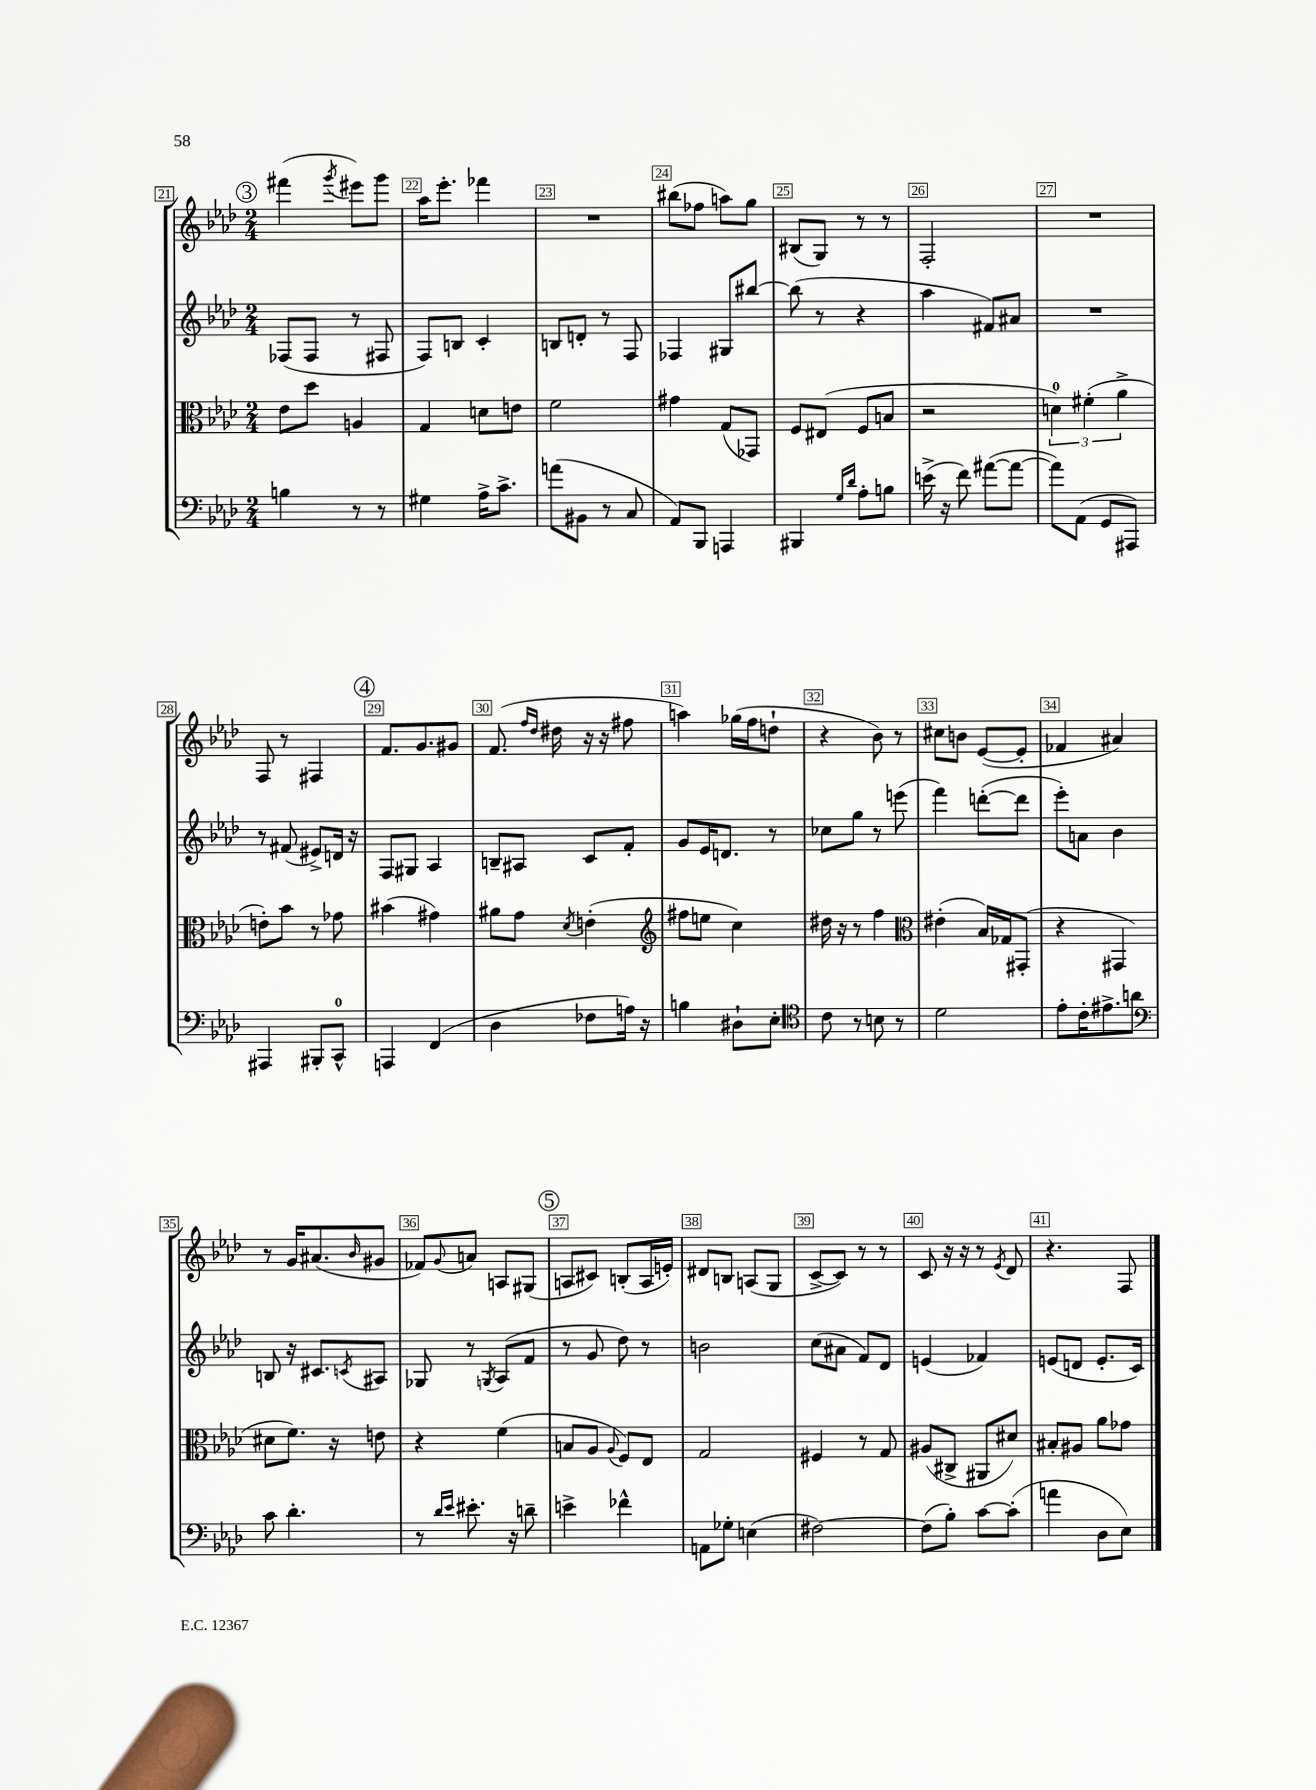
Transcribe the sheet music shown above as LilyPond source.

<<
\new StaffGroup <<
\new Staff = "s0" {
    \clef treble \key aes \major \numericTimeSignature \time 2/4
    \mark \markup { \circle "3" } fis'''4( \acciaccatura { g'''8 } eis'''8) g'''8 |
    aes''16 ees'''8.-. fes'''4 |
    R2 |
    bis''8( fes''8 a''8) g''8 |
    bis8( g8) r8 r8 |
    f2-. |
    R2 |
    f8 r8 fis4 |
    \mark \markup { \circle "4" } f'8. g'8. gis'8 |
    f'8.( \grace { f''16 des''16 } dis''16 r16 r16 fis''8 |
    a''4) ges''16( f''16 d''8-! |
    r4 bes'8) r8 |
    cis''8 b'8 ees'8~( ees'8-. |
    fes'4 ais'4) |
    r8 g'16 ais'8.( \grace { bes'16 } gis'8 |
    fes'8) \appoggiatura { g'8 } a'8 a8 gis8( |
    \mark \markup { \circle "5" } a8 cis'8) b8-.( a16 e'16-.) |
    dis'8 b8 a8( g8 |
    c'8~-> c'8) r8 r8 |
    c'8 r16 r16 r8 \acciaccatura { ees'8 } des'8 |
    r4. f8 \bar "|." |
}
\new Staff = "s1" {
    \clef treble \key aes \major \numericTimeSignature \time 2/4
    \mark \markup { \circle "3" } fes8( fes8 r8 fis8 |
    f8) b8 c'4-. |
    b8 d'8-. r8 f8 |
    fes4 gis8 bis''8~ |
    bis''8( r8 r4 |
    aes''4 fis'8) ais'8 |
    R2 |
    r8 fis'8( eis'8->) d'16 r16 |
    \mark \markup { \circle "4" } f8 gis8 aes4 |
    b8-- ais8 c'8 f'8-. |
    g'8 ees'16 d'8. r8 |
    ces''8 g''8 r8 e'''8( |
    f'''4) d'''8~-.( d'''8 |
    ees'''8-.) a'8 bes'4 |
    b8 r16 cis'8. \acciaccatura { c'8 } ais8 |
    ges8 r8 \acciaccatura { g8 } aes8( f'8 |
    \mark \markup { \circle "5" } r8 g'8 des''8) r8 |
    b'2 |
    c''8( ais'8 f'8) des'8 |
    e'4( fes'4) |
    e'8( d'8 e'8.-. c'16) \bar "|." |
}
\new Staff = "s2" {
    \clef alto \key aes \major \numericTimeSignature \time 2/4
    \mark \markup { \circle "3" } ees'8 des''8 a4 |
    g4 d'8 e'8 |
    f'2 |
    gis'4 g8( ges,8) |
    f8 eis8( f8 b8 |
    r2 |
    \tuplet 3/2 { d'4-0) fis'4-.( aes'4-> } |
    e'8-.) bes'8 r8 ges'8 |
    \mark \markup { \circle "4" } bis'4( gis'4) |
    ais'8 g'8 \acciaccatura { des'8 } e'4-.( |
    \clef treble fis''8 e''8 c''4) |
    dis''16 r16 r8 f''4 |
    \clef alto eis'4-.( bes16) ges16 gis,8-.( |
    r4 gis,4 |
    dis'8 f'8.) r16 e'8 |
    r4 f'4( |
    \mark \markup { \circle "5" } b8 aes8 \appoggiatura { aes8 } f8) ees8 |
    g2 |
    fis4 r8 g8 |
    ais8( cis8-> ais,8 dis'8) |
    bis8-. ais8 aes'8 ges'8 \bar "|." |
}
\new Staff = "s3" {
    \clef bass \key aes \major \numericTimeSignature \time 2/4
    \mark \markup { \circle "3" } b4 r8 r8 |
    gis4 aes16-> c'8.-> |
    a'8( bis,8 r8 c8 |
    aes,8) bes,,8 a,,4 |
    bis,,4 \grace { g16 des'16 } aes8-. b8 |
    e'16->( r16 f'8) ais'8~( ais'8~ |
    ais'8) aes,8( g,8 ais,,8) |
    ais,,4 bis,,8-. c,8-0-^ |
    \mark \markup { \circle "4" } a,,4 f,4( |
    des4 fes8 a16) r16 |
    b4 dis8-! ees8-. |
    \clef tenor c'8 r8 b8 r8 |
    des'2 |
    ees'8-. c'16-. eis'8.-> a'8 |
    \clef bass c'8 des'4.-. |
    r8 \grace { des'16 ees'16 } eis'8.-. r16 d'8-- |
    \mark \markup { \circle "5" } e'4-> fes'4-^ |
    a,8 ges8-. e4( |
    fis2~) |
    fis8( bes8-.) c'8~ c'8-.( |
    a'4 des8 ees8) \bar "|." |
}
>>
>>
\layout { \context { \Score currentBarNumber = #21 \override BarNumber.break-visibility = ##(#f #t #t) barNumberVisibility = #all-bar-numbers-visible \override BarNumber.stencil = #(make-stencil-boxer 0.1 0.3 ly:text-interface::print) } }
